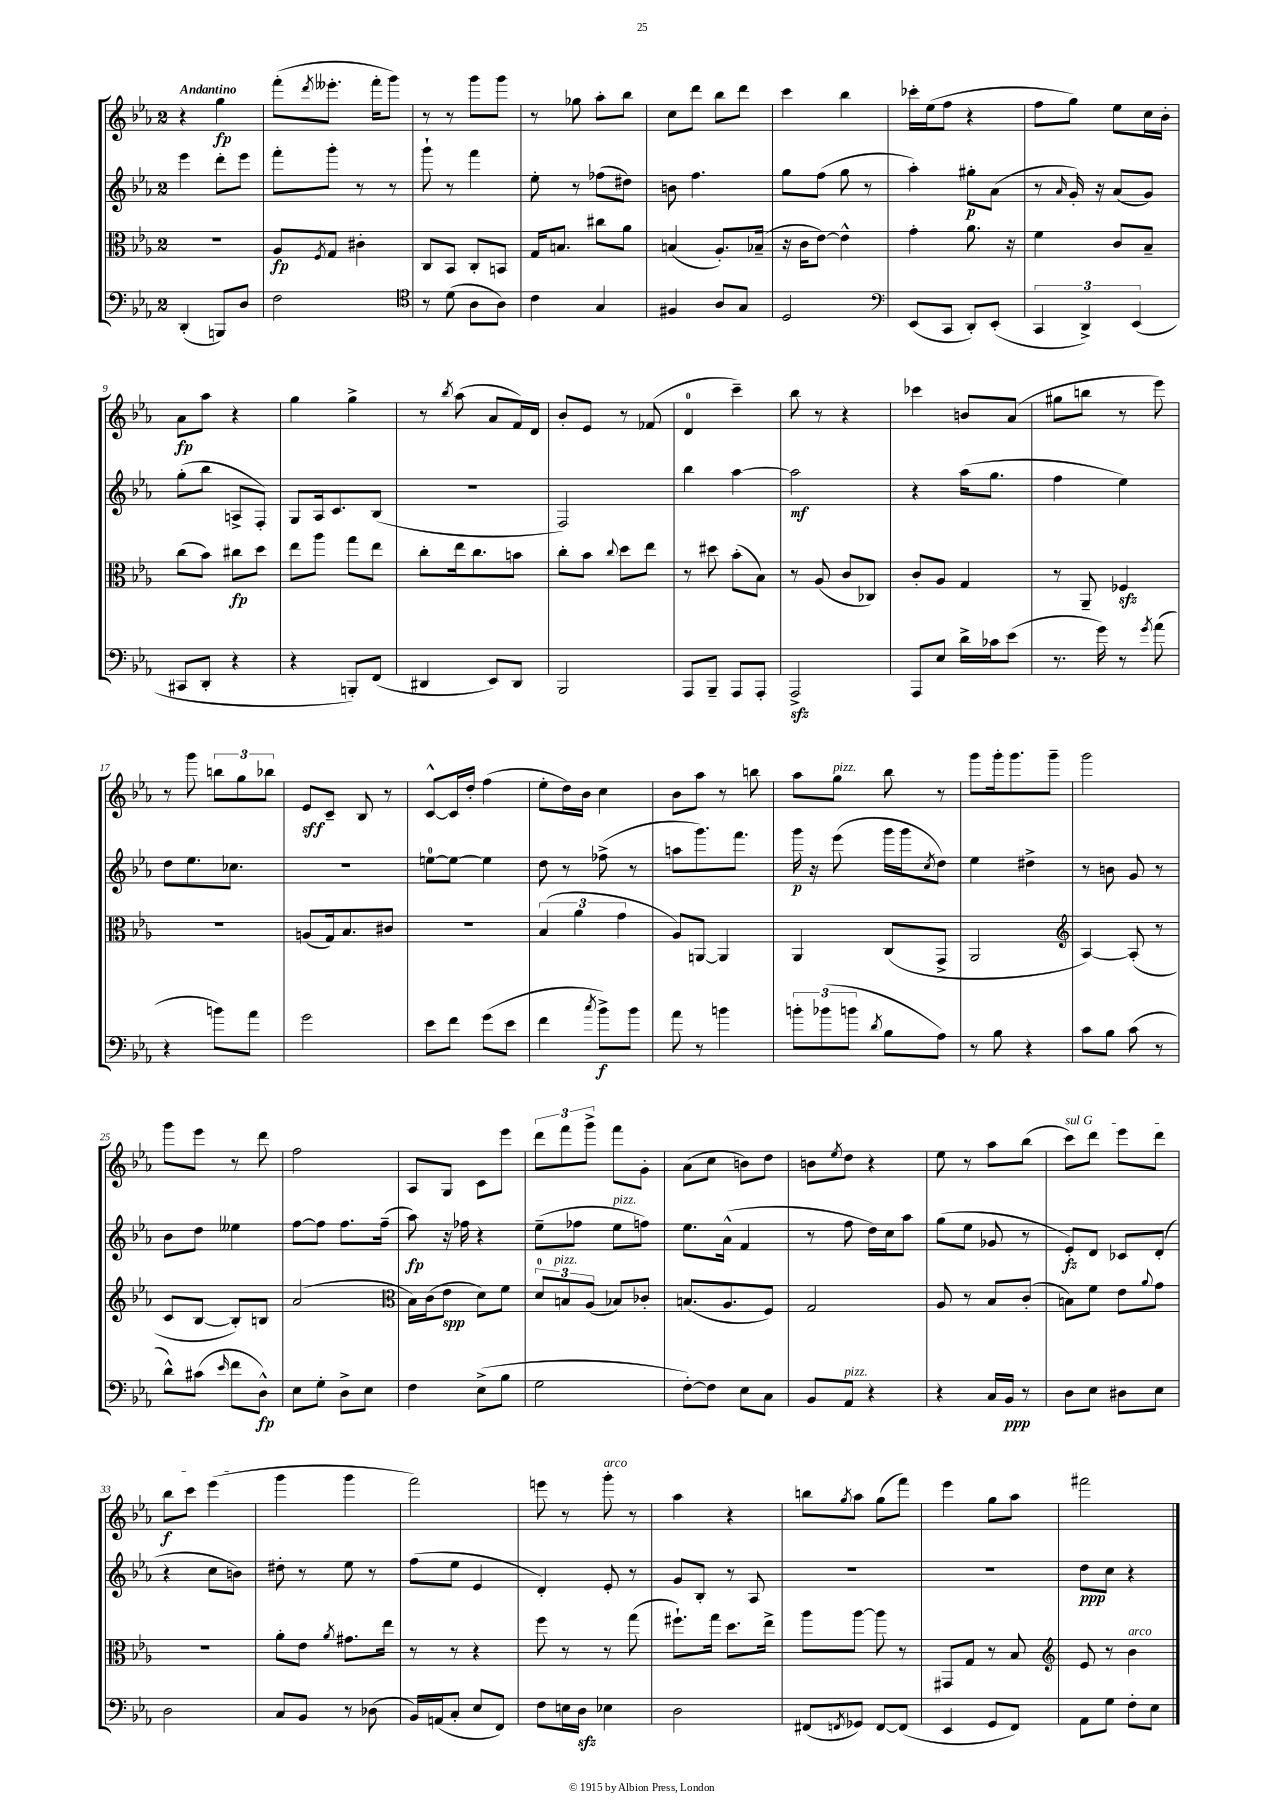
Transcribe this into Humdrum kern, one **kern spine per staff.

**kern	**kern	**kern	**kern
*staff4	*staff3	*staff2	*staff1
*clefF4	*clefC3	*clefG2	*clefG2
*k[b-e-a-]	*k[b-e-a-]	*k[b-e-a-]	*k[b-e-a-]
*M2/4	*M2/4	*M2/4	*M2/4
(4DD'/	2r	4eee-\	4r
8BBB/L)	.	8ddd'\L	4gg\
8D/J	.	8eee-\J	.
=	=	=	=
2F\	8A-/L	8fff'\L	(8fff'\L
.	8qF/	.	8qddd/
.	8G/J	8ggg'\J	8.eee--'\J
.	4c#'\	8r	.
.	.	.	16fff'\LK
.	.	8r	8ggg\J)
=	=	=	=
*clefC4	*	*	*
8r	8C/L	8ggg`\	8r
(8d\	8BB-/J	8r	8r
8A-\L	8C'/L	4fff\	8ggg\L
8A-\J)	8BB/J	.	8ggg\J
=	=	=	=
4c\	16G/LK	8ee-'\	8r
.	8.B/J	.	.
.	.	8r	8gg-\
4G/	8cc#\L	(8ff-\L	8aa-'\L
.	8a-\J	8dd#\J)	8bb-\J
=	=	=	=
4F#/	(4B/	8b\	8cc\L
.	.	4.ff\	8ddd\J
8A-/L	8.A-'/L)	.	8bb-\L
8G/J	.	.	8ddd\J
.	(16B-~/Jk	.	.
=	=	=	=
2D/	16r	8gg\L	4ccc\
.	16c\LK	.	.
.	[8e-\J)	(8ff\J	.
.	4e-^^\]	8gg\	4bb-\
.	.	8r	.
=	=	=	=
*clefF4	*	*	*
(8EE-/L	4g'\	4aa-'\)	16ccc-'\LL
.	.	.	(16ee-\J
8CC/J	.	.	8ff\J
8DD'/L)	8.a-\	8gg#'\L	4r
(8EE-'/J	.	(8a-\J	.
.	16r	.	.
=	=	=	=
6CC/	4f\	8r	8ff\L
.	.	16qqa-/	.
.	.	16g'/)	8gg\J)
6DD^/)	.	.	.
.	.	16r	.
.	8c/L	(8a-/L	8ee-\L
(6EE-/	.	.	.
.	8B-~/J	8g/J)	16cc\L
.	.	.	16b-'\JJ
=	=	=	=
8CC#/L	(8cc\L	(8gg'\L	8a-\L
8DD'/J	8b-\J)	8bb-\J	8aa-\J
4r	8cc#\L	8A^/L	4r
.	8dd\J	8F'/J)	.
=	=	=	=
4r	8ee-\L	8G/L	4gg\
.	8aa-\J	16A-/k	.
.	.	8.c/	.
8BBB'/L)	8gg\L	.	4gg^\
(8FF/J	8ee-\J	(8B-/J	.
=	=	=	=
4DD#/	8cc'\L	2r	8r
.	.	.	8qbb-/
.	16ee-\k	.	(8aa-\
.	8.cc\	.	.
8EE-/L)	.	.	8a-/L
8DD#/J	8b\J	.	16f/L)
.	.	.	16d/JJ
=	=	=	=
2BBB-/	8cc'\L	2F/)	8b-'/L
.	8b-\J	.	8e-/J
.	8qqcc/	.	.
.	8dd\L	.	8r
.	8ee-\J	.	(8f-/
=	=	=	=
8AAA-/L	8r	4bb-\	4d/
8BBB-~/J	8dd#\	.	.
8AAA-/L	(8b-'\L	[4aa-\	4ccc~\)
8AAA-'/J	8B-\J)	.	.
=	=	=	=
2AAA-^/	8r	2aa-\]	8bb-\
.	(8A-/	.	8r
.	8c/L	.	4r
.	8C-/J)	.	.
=	=	=	=
8AAA-/L	8c'/L	4r	4ccc-\
8E-/J	8A-/J	.	.
16d^\LL	4G/	(16aa-\LK	8b/L
16c-\J	.	8.gg\J	.
(8e-\J	.	.	(8a-/J
=	=	=	=
8.r	8r	4ff\	8gg#\L
.	8AA-~/	.	8bb\J
16g\)	.	.	.
8r	4F-/	4ee-\)	8r
8qg/	.	.	.
(8a-\	.	.	8eee-\)
=	=	=	=
4r	2r	8dd\L	8r
.	.	8.ee-\	8ggg\
8b\L)	.	.	12bb\L
.	.	8.cc-\J	.
.	.	.	12gg\
8a-\J	.	.	.
.	.	.	12bb-\J
=	=	=	=
2g\	(8A/L	2r	8e-/L
.	16G/k)	.	8c~/J
.	8.B-/	.	.
.	.	.	8B-/
.	8c#/J	.	8r
=	=	=	=
8e-\L	2r	[8ee\L	[8c^^/L
8f\J	.	8ee\_J	16c/]L
.	.	.	16dd'/JJ
(8g\L	.	4ee\]	(4ff\
8e-\J	.	.	.
=	=	=	=
4f\	(6B-/	8dd\	8ee-'\L
.	.	8r	16dd\L)
.	6a-\	.	.
.	.	.	16b-\JJ
8qcc/	.	.	.
8b-^\L)	.	(8ff-^\	4cc\
.	6g\	.	.
8b-\J	.	8r	.
=	=	=	=
8a-\	8A-/L)	8aa\L	8b-\L
8r	[8AA/J	8.ggg\)	8aa-\J
4b\	4AA/]	.	8r
.	.	8.fff\J	.
.	.	.	8bb\
=	=	=	=
12b'\L	4AA-/	16ggg\	8aa-\L
.	.	16r	.
(12b-\	.	.	.
.	.	(8eee-\	8gg\J
12b\J	.	.	.
8qd/	.	.	.
8B-\L	(8C/L	16ggg\LL	8bb-\
.	.	16ggg\J	.
.	.	8qcc/	.
8A-\J)	8GG^/J	8dd\J)	8r
=	=	=	=
8r	2AA-/	4ee-\	8ggg\L
8B-\	.	.	16ggg'\k
.	.	.	8.ggg\
4r	.	4dd#^\	.
.	.	.	8ggg~\J
=	=	=	=
*	*clefG2	*	*
8c\L	[4A-/)	8r	2ggg\
8B-\J	.	8b\	.
(8c\	(8A-'/]	8g/	.
8r	8r	8r	.
=	=	=	=
8d^^\L)	8c/L	8b-\L	8ggg\L
(8c#\J	[8B-/J	8dd\J	8eee-\J
16qqe-/	.	.	.
8f\L	8B-'/]L)	4ee--\	8r
8D^^\J)	8B/J	.	8ddd\
=	=	=	=
8E-\L	(2a-/	[8ff\L	2ff\
8G'\J	.	8ff\]J	.
8D^\L	.	8.ff\L	.
8E-\J	.	.	.
.	.	(16ff~\Jk	.
=	=	=	=
*	*clefC3	*	*
4F\	16B-\LL)	8aa-\)	8A-/L
.	(16c\J	.	.
.	8e-\J	16r	8G/J
.	.	16ff-\	.
(8E-^\L	8d\L)	4r	8c\L
8B-\J	8f\J	.	8eee-\J
=	=	=	=
2G\	12d/L	(8ee-~\L	12ddd\L
.	12B/	.	12fff\
.	.	8ff-\J	.
.	(12A-/J	.	12ggg^\J
.	8B-/L)	8ee-\L	8fff\L
.	8c-'/J	8ff\J)	8g'\J
=	=	=	=
[8F'\L)	(8.B/L	8.ee-\L	(8a-\L
8F\]J	.	.	8cc\J
.	8.A-/	(16a-^^\Jk	.
8E-\L	.	4f/	8b\L)
8C\J	8F/J)	.	8dd\J
=	=	=	=
8BB-/L	2G/	8r	8b\L
.	.	.	8qee-/
8AA-/J	.	8ff\	8dd\J
4r	.	16dd\LL)	4r
.	.	16cc\J	.
.	.	8aa-\J	.
=	=	=	=
4r	8A-/	(8gg\L	8ee-\
.	8r	8ee-\J	8r
16C/LL	8B-/L	8g-/	8aa-\L
16BB-/JJ	.	.	.
8r	(8c'/J	8r	(8bb-\J
=	=	=	=
8D\L	8B\L)	8e-'/L)	8ccc\L)
8E-\J	8f\J	8d/J	8ddd\J
8D#\L	8e-\L	8c-/L	8eee-\L
.	8qqa-/	.	.
8E-\J	8g\J	(8d'/J	8ddd\J
=	=	=	=
2D\	2r	4r	8bb-\L
.	.	.	8ccc\J
.	.	8cc\L	(4eee-\
.	.	8b\J)	.
=	=	=	=
8C/L	8a-'\L	8dd#'\	4ggg\
8BB-/J	8e-\J	8r	.
.	8qa-/	.	.
8r	8.g#\L	8ee-\	4ggg\
(8D-\	.	8r	.
.	16ee-\Jk	.	.
=	=	=	=
16BB-/LL)	8r	(8ff\L	2fff\)
(16AA/J	.	.	.
8C'/J	8r	8ee-\J	.
8E-/L	4r	4e-/	.
8FF/J)	.	.	.
=	=	=	=
8F\L	8ff\	4d'/)	8eee\
16E\L	8r	.	8r
16D\JJ	.	.	.
4E-\	8r	8e-'/	8ggg'\
.	(8gg\	8r	8r
=	=	=	=
2D\	8.ff#`\L)	8g/L	4aa-\
.	.	8B-'/J	.
.	16gg\Jk	.	.
.	8.dd\L	8r	4r
.	.	8A-/	.
.	16ee-^\Jk	.	.
=	=	=	=
(8FF#/L	8aa-\L	2r	8bb\L
8qFF/	.	.	8qgg/
8GG-/J)	[8aa-\J	.	8aa-\J
[8FF/L	8aa-\]	.	(8gg\L
(8FF/]J	8r	.	8fff\J)
=	=	=	=
4EE-/	8GG#/L	2r	4eee-\
.	8G/J	.	.
8GG/L	8r	.	8gg\L
8FF/J)	8B-/	.	8aa-\J
=	=	=	=
*	*clefG2	*	*
8AA-\L	8e-/	8dd\L	2fff#\
8G\J	8r	8cc\J	.
8F'\L	4b-\	4r	.
8E-\J	.	.	.
==	==	==	==
*-	*-	*-	*-
